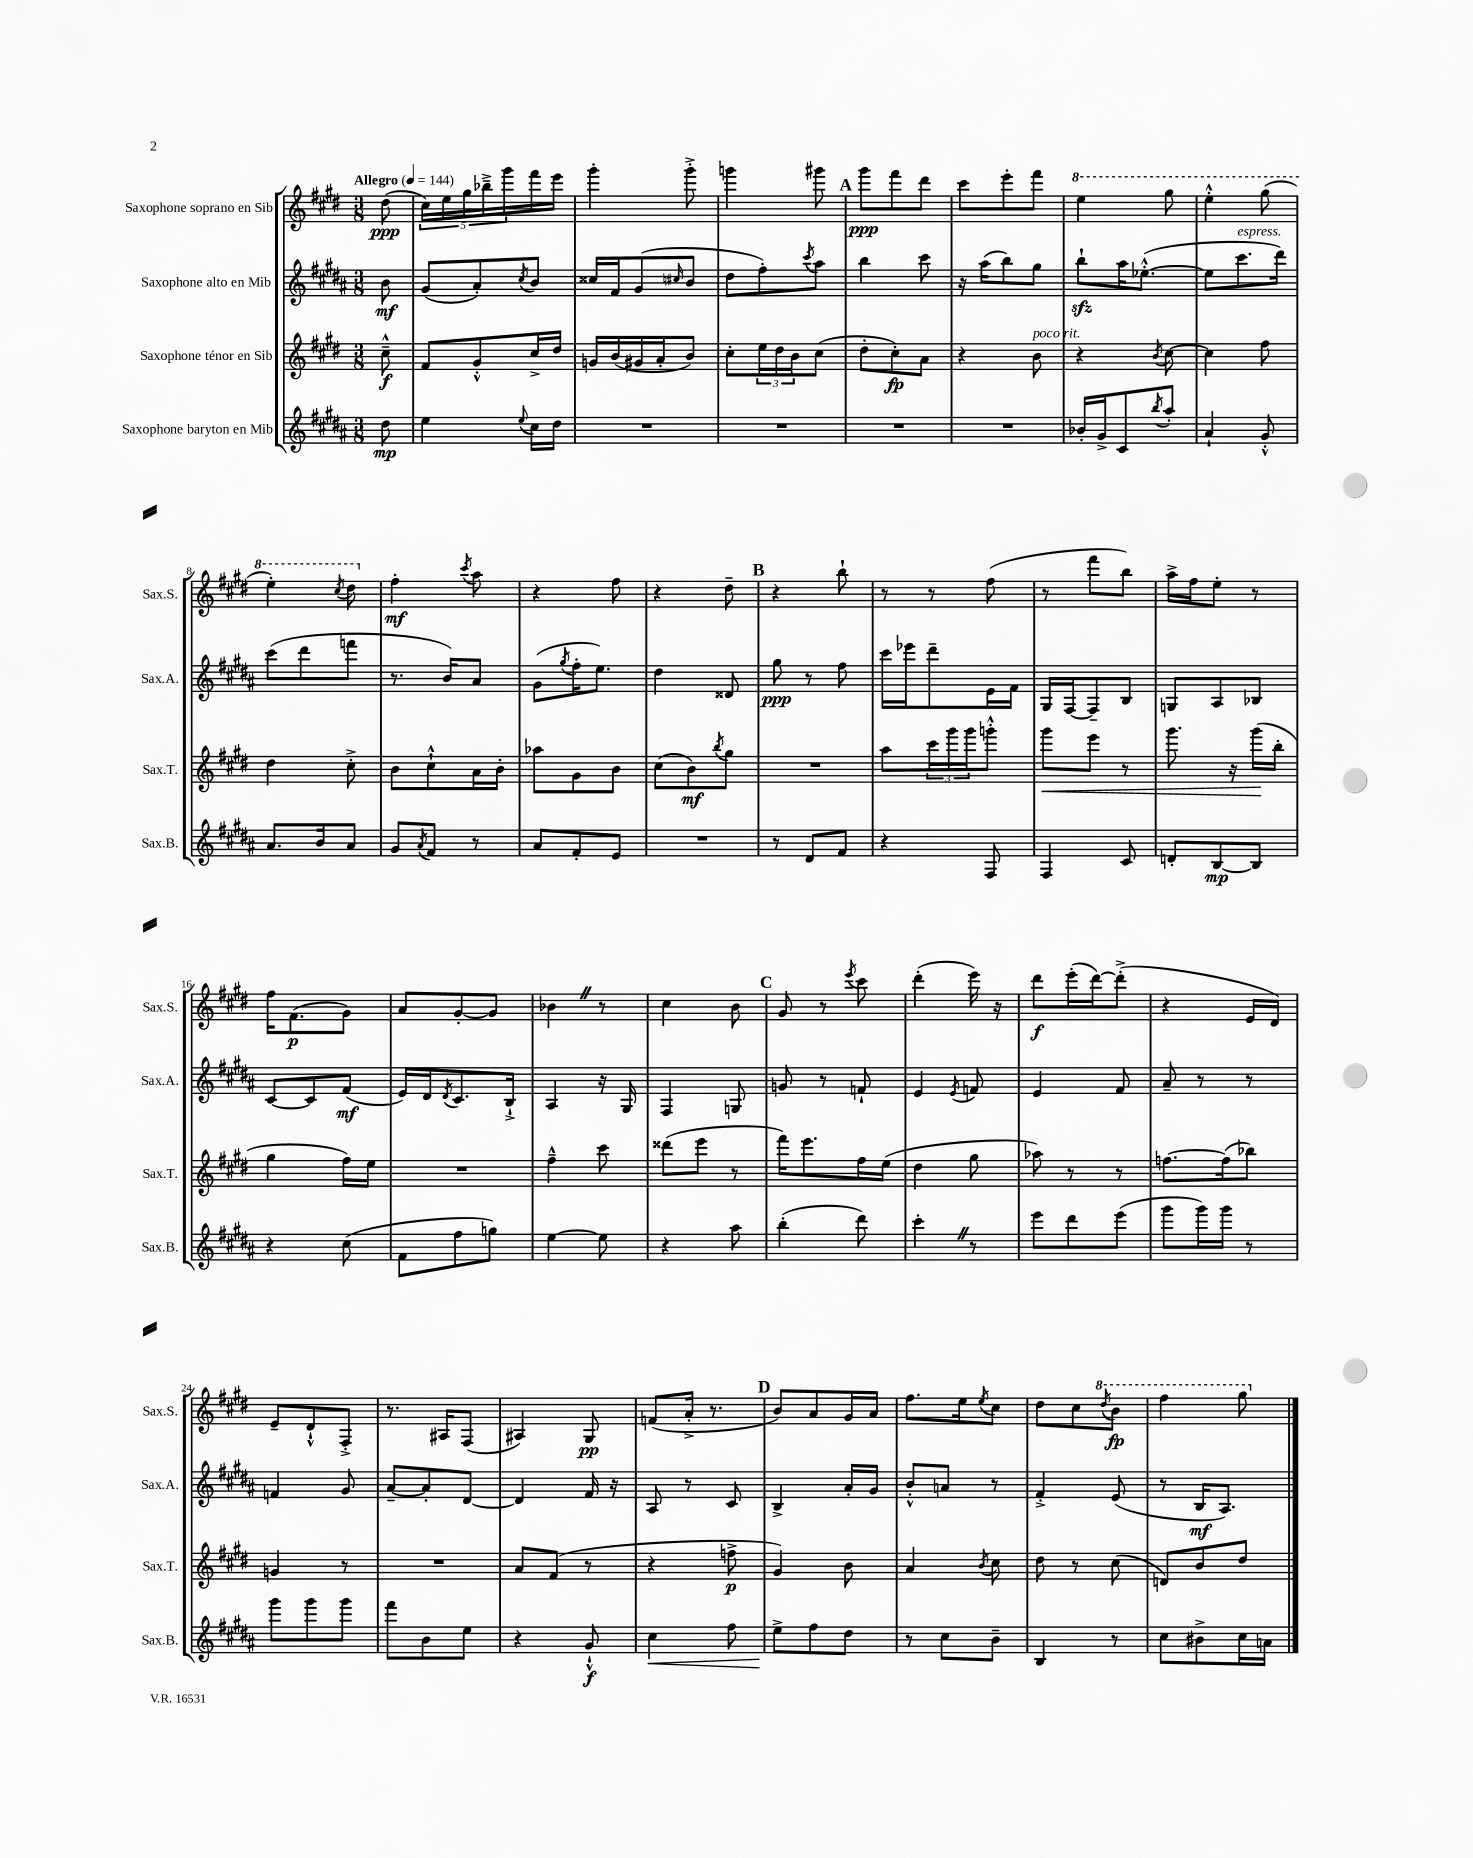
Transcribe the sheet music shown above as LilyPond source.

<<
\new StaffGroup <<
\new Staff = "s0" \with { instrumentName = "Saxophone soprano en Sib" shortInstrumentName = "Sax.S." } {
    \clef treble \key e \major \numericTimeSignature \time 3/8 \partial 8 \tempo "Allegro" 4 = 144
    dis''8\ppp( |
    \tuplet 5/4 { cis''16) e''16 gis''16 bes''16---> gis'''16 } fis'''16 e'''16 |
    gis'''4-. gis'''8-.-> |
    g'''4 gis'''8 |
    \mark \markup { \bold "A" } gis'''8\ppp fis'''8 dis'''8 |
    cis'''8 e'''8-. fis'''8 |
    \ottava #1 e'''4 gis'''8 |
    e'''4-.-^ gis'''8( |
    e'''4-.) \acciaccatura { cis'''8 } dis'''8 \ottava #0 |
    fis''4-.\mf \acciaccatura { cis'''8 } a''8 |
    r4 fis''8 |
    r4 dis''8-- |
    \mark \markup { \bold "B" } r4 b''8-! |
    r8 r8 fis''8( |
    r8 fis'''8 b''8) |
    a''16-> fis''16 e''8-. r8 |
    fis''16 fis'8.\p( gis'8) |
    a'8 gis'8~-. gis'8 |
    bes'4 \once \override BreathingSign.text = \markup { \musicglyph "scripts.caesura.straight" } \breathe r8 |
    cis''4 b'8 |
    \mark \markup { \bold "C" } gis'8 r8 \acciaccatura { e'''8 } cis'''8 |
    dis'''4-.( e'''16) r16 |
    dis'''8\f e'''16-.( dis'''16~) dis'''8-.->( |
    r4 e'16 dis'16) |
    e'8-- dis'8-!-^ fis8-.-> |
    r8. ais16 fis8( |
    ais4) gis8\pp |
    f'8( a'16-.-> r8. |
    \mark \markup { \bold "D" } b'8) a'8 gis'16 a'16 |
    fis''8. e''16 \acciaccatura { e''8 } cis''8 |
    dis''8 cis''8 \ottava #1 \acciaccatura { dis'''8 } b''8\fp |
    fis'''4 gis'''8 \ottava #0 \bar "|." |
}
\new Staff = "s1" \with { instrumentName = "Saxophone alto en Mib" shortInstrumentName = "Sax.A." } {
    \clef treble \key b \major \numericTimeSignature \time 3/8 \partial 8
    b'8\mf |
    gis'8( ais'8-.) \acciaccatura { cis''8 } b'8 |
    cisis''16 fis'16 gis'8( \grace { cis''16 } b'8 |
    dis''8 fis''8-.) \acciaccatura { cis'''8 } ais''8 |
    \mark \markup { \bold "A" } b''4 cis'''8 |
    r16 ais''16( b''8) gis''8 |
    b''8-!\sfz ais''16 ees''8.~-.-^( |
    ees''8 cis'''8.^\markup { \italic "espress." } dis'''16) |
    cis'''8( dis'''8 f'''8 |
    r8. b'16) ais'8 |
    gis'8( \acciaccatura { gis''8 } fis''16-. e''8.) |
    dis''4 disis'8 |
    \mark \markup { \bold "B" } gis''8\ppp r8 fis''8 |
    cis'''16 ees'''16 dis'''8-- e'16 fis'16 |
    gis16 fis16~ fis8-- b8 |
    g8 ais8 bes8 |
    cis'8~ cis'8 fis'8\mf( |
    e'16) dis'16 \acciaccatura { dis'8 } cis'8. b16-!-> |
    ais4 r16 gis16 |
    fis4 g8 |
    \mark \markup { \bold "C" } g'8 r8 f'8-! |
    e'4 \acciaccatura { e'8 } f'8 |
    e'4 fis'8 |
    ais'8-- r8 r8 |
    f'4 gis'8 |
    ais'8~-- ais'8-. dis'8~ |
    dis'4 fis'16 r16 |
    ais8 r8 cis'8 |
    \mark \markup { \bold "D" } b4-> ais'16-. gis'16 |
    b'8-.-^ a'8 r8 |
    fis'4-.-> e'8( |
    r8 b16\mf ais8.) \bar "|." |
}
\new Staff = "s2" \with { instrumentName = "Saxophone ténor en Sib" shortInstrumentName = "Sax.T." } {
    \clef treble \key e \major \numericTimeSignature \time 3/8 \partial 8
    cis''8---^\f |
    fis'8 gis'8-.-^ cis''16-> dis''16 |
    g'16 b'16( gis'16 a'16-. b'8) |
    cis''8-. \tuplet 3/2 { e''16 dis''16 b'16 } cis''8( |
    \mark \markup { \bold "A" } dis''8-. cis''8-.\fp) a'8 |
    r4 b'8^\markup { \italic "poco rit." } |
    r4 \acciaccatura { b'8 } cis''8~ |
    cis''4 fis''8 |
    dis''4 cis''8-.-> |
    b'8 cis''8-!-^ a'16 b'16-. |
    aes''8 gis'8 b'8 |
    cis''8( b'8\mf) \acciaccatura { b''8 } gis''8 |
    \mark \markup { \bold "B" } R4. |
    a''8 \tuplet 3/2 { cis'''16 gis'''16 gis'''16 } g'''8-.-^ |
    gis'''8\< e'''8 r8 |
    gis'''8. r16 gis'''16\!( b''16-. |
    gis''4 fis''16) e''16 |
    R4. |
    fis''4---^ cis'''8 |
    disis'''8( e'''8 r8 |
    \mark \markup { \bold "C" } fis'''16) e'''8. fis''16 e''16( |
    dis''4 gis''8 |
    aes''8) r8 r8 |
    f''8.~ f''16( bes''8) |
    g'4 r8 |
    R4. |
    a'8 fis'8( r8 |
    r4 f''8->\p |
    \mark \markup { \bold "D" } gis'4) b'8 |
    a'4 \acciaccatura { b'8 } cis''8 |
    dis''8 r8 cis''8( |
    d'8) b'8 dis''8 \bar "|." |
}
\new Staff = "s3" \with { instrumentName = "Saxophone baryton en Mib" shortInstrumentName = "Sax.B." } {
    \clef treble \key b \major \numericTimeSignature \time 3/8 \partial 8
    dis''8\mp |
    e''4 \appoggiatura { e''8 } cis''16 dis''16 |
    R4. |
    R4. |
    \mark \markup { \bold "A" } R4. |
    R4. |
    bes'16-. gis'16-> cis'8 \acciaccatura { b''8 } ais''8-. |
    ais'4-! gis'8-.-^ |
    ais'8. b'16 ais'8 |
    gis'8 \acciaccatura { ais'8 } fis'8 r8 |
    ais'8 fis'8-. e'8 |
    R4. |
    \mark \markup { \bold "B" } r8 dis'8 fis'8 |
    r4 fis8 |
    fis4 cis'8 |
    d'8-. b8~\mp b8 |
    r4 cis''8( |
    fis'8 fis''8 g''8) |
    e''4~ e''8 |
    r4 ais''8 |
    \mark \markup { \bold "C" } b''4-.( dis'''8) |
    cis'''4-. \once \override BreathingSign.text = \markup { \musicglyph "scripts.caesura.straight" } \breathe r8 |
    e'''8 dis'''8 e'''8( |
    gis'''8 gis'''16) gis'''16 r8 |
    gis'''8 gis'''8 gis'''8 |
    fis'''8 b'8 e''8 |
    r4 gis'8-!-^\f |
    cis''4\< fis''8 |
    \mark \markup { \bold "D" } e''8->\! fis''8 dis''8 |
    r8 cis''8 b'8-- |
    b4 r8 |
    cis''8 bis'8-> cis''16 a'16 \bar "|." |
}
>>
>>
